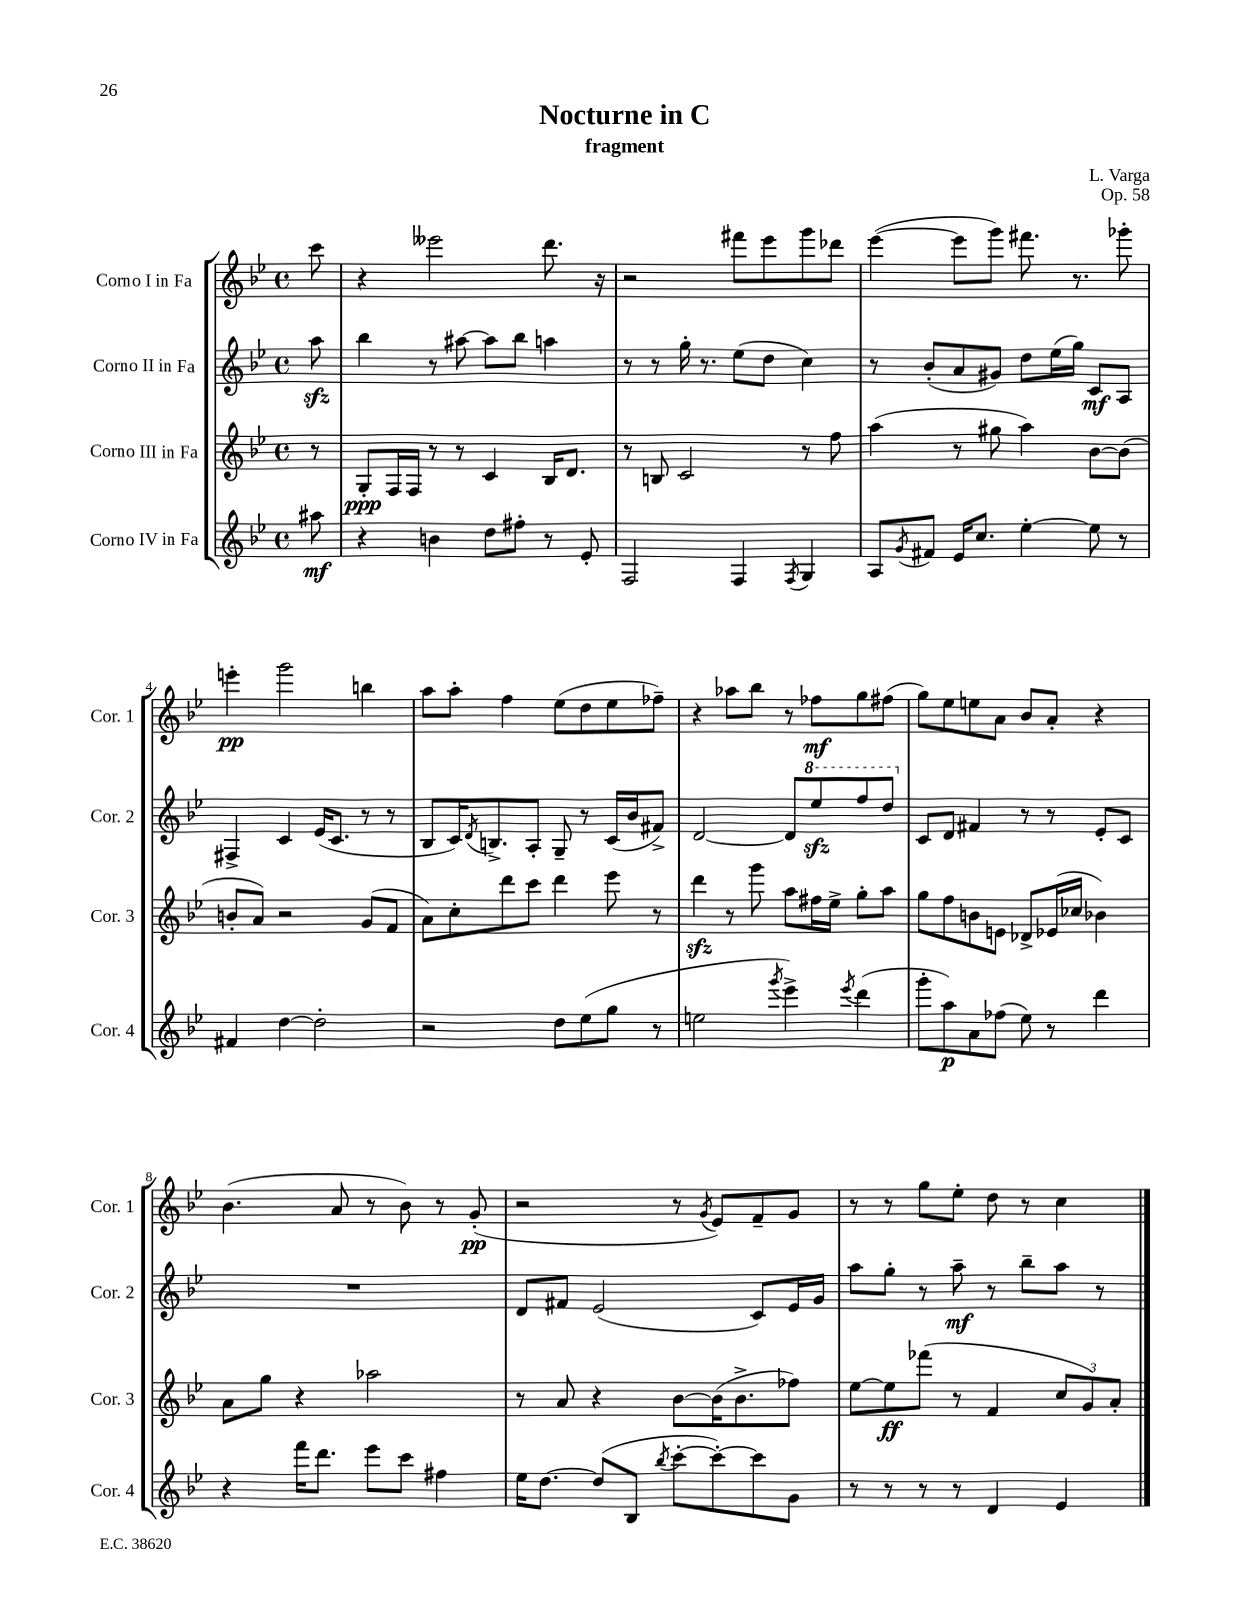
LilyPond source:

\header { title = "Nocturne in C" composer = "L. Varga" subtitle = "fragment" opus = "Op. 58" }
<<
\new StaffGroup <<
\new Staff = "s0" \with { instrumentName = "Corno I in Fa" shortInstrumentName = "Cor. 1" } {
    \clef treble \key bes \major \defaultTimeSignature \time 4/4 \partial 8
    c'''8 |
    r4 eeses'''2 d'''8. r16 |
    r2 fis'''8 ees'''8 g'''8 des'''8 |
    ees'''4~( ees'''8 g'''8) fis'''8. r8. ges'''8-. |
    e'''4-.\pp g'''2 b''4 |
    a''8 a''8-. f''4 ees''8( d''8 ees''8 fes''8--) |
    r4 aes''8 bes''8 r8 fes''8\mf g''8 fis''8( |
    g''8) ees''8 e''8 a'8 bes'8 a'8-. r4 |
    bes'4.( a'8 r8 bes'8) r8 g'8-.\pp( |
    r2 r8 \acciaccatura { g'8 } ees'8) f'8-- g'8 |
    r8 r8 g''8 ees''8-. d''8 r8 c''4 \bar "|." |
}
\new Staff = "s1" \with { instrumentName = "Corno II in Fa" shortInstrumentName = "Cor. 2" } {
    \clef treble \key bes \major \defaultTimeSignature \time 4/4 \partial 8
    a''8\sfz |
    bes''4 r8 ais''8~ ais''8 bes''8 a''4 |
    r8 r8 g''16-. r8. ees''8( d''8 c''4) |
    r8 bes'8-.( a'8 gis'8) d''8 ees''16( g''16) c'8\mf a8 |
    fis4-> c'4 ees'16( c'8. r8 r8 |
    bes8 c'16) \acciaccatura { d'8 } b8.-> a8-. g8-- r8 c'16( bes'16 fis'8->) |
    d'2~ d'8 \ottava #1 ees'''8\sfz f'''8 d'''8 \ottava #0 |
    c'8 d'8 fis'4 r8 r8 ees'8-. c'8 |
    R1 |
    d'8 fis'8 ees'2( c'8) ees'16 g'16 |
    a''8 g''8-. r8 a''8--\mf r8 bes''8-- a''8 r8 \bar "|." |
}
\new Staff = "s2" \with { instrumentName = "Corno III in Fa" shortInstrumentName = "Cor. 3" } {
    \clef treble \key bes \major \defaultTimeSignature \time 4/4 \partial 8
    r8 |
    g8-.\ppp f16 f16 r8 r8 c'4 bes16 d'8. |
    r8 b8 c'2 r8 f''8 |
    a''4( r8 gis''8 a''4) bes'8~ bes'8( |
    b'8-. a'8) r2 g'8( f'8 |
    a'8) c''8-. d'''8 c'''8 d'''4 ees'''8 r8 |
    d'''4\sfz r8 g'''8 a''8 fis''16 ees''16-> g''8-. a''8 |
    g''8 f''8 b'8 e'8 des'8-> ees'16( ces''16 bes'4) |
    a'8 g''8 r4 aes''2 |
    r8 a'8 r4 bes'8~ bes'16( bes'8.-> fes''8) |
    ees''8~ ees''8\ff fes'''8( r8 f'4 \tuplet 3/2 { c''8 g'8) a'8-. } \bar "|." |
}
\new Staff = "s3" \with { instrumentName = "Corno IV in Fa" shortInstrumentName = "Cor. 4" } {
    \clef treble \key bes \major \defaultTimeSignature \time 4/4 \partial 8
    ais''8\mf |
    r4 b'4 d''8 fis''8-. r8 ees'8-. |
    f2 f4 \acciaccatura { f8 } g4 |
    a8 \acciaccatura { g'8 } fis'8 ees'16 c''8. ees''4~-. ees''8 r8 |
    fis'4 d''4~ d''2-. |
    r2 d''8 ees''8( g''8 r8 |
    e''2 \acciaccatura { g'''8 } ees'''4->) \acciaccatura { ees'''8 } d'''4( |
    g'''8-. a''8\p) a'8 fes''8( ees''8) r8 d'''4 |
    r4 f'''16 d'''8. ees'''8 c'''8 fis''4 |
    ees''16 d''8.~ d''8( bes8 \acciaccatura { bes''8 } c'''8~-. c'''8~-.) c'''8 g'8 |
    r8 r8 r8 r8 d'4 ees'4 \bar "|." |
}
>>
>>
